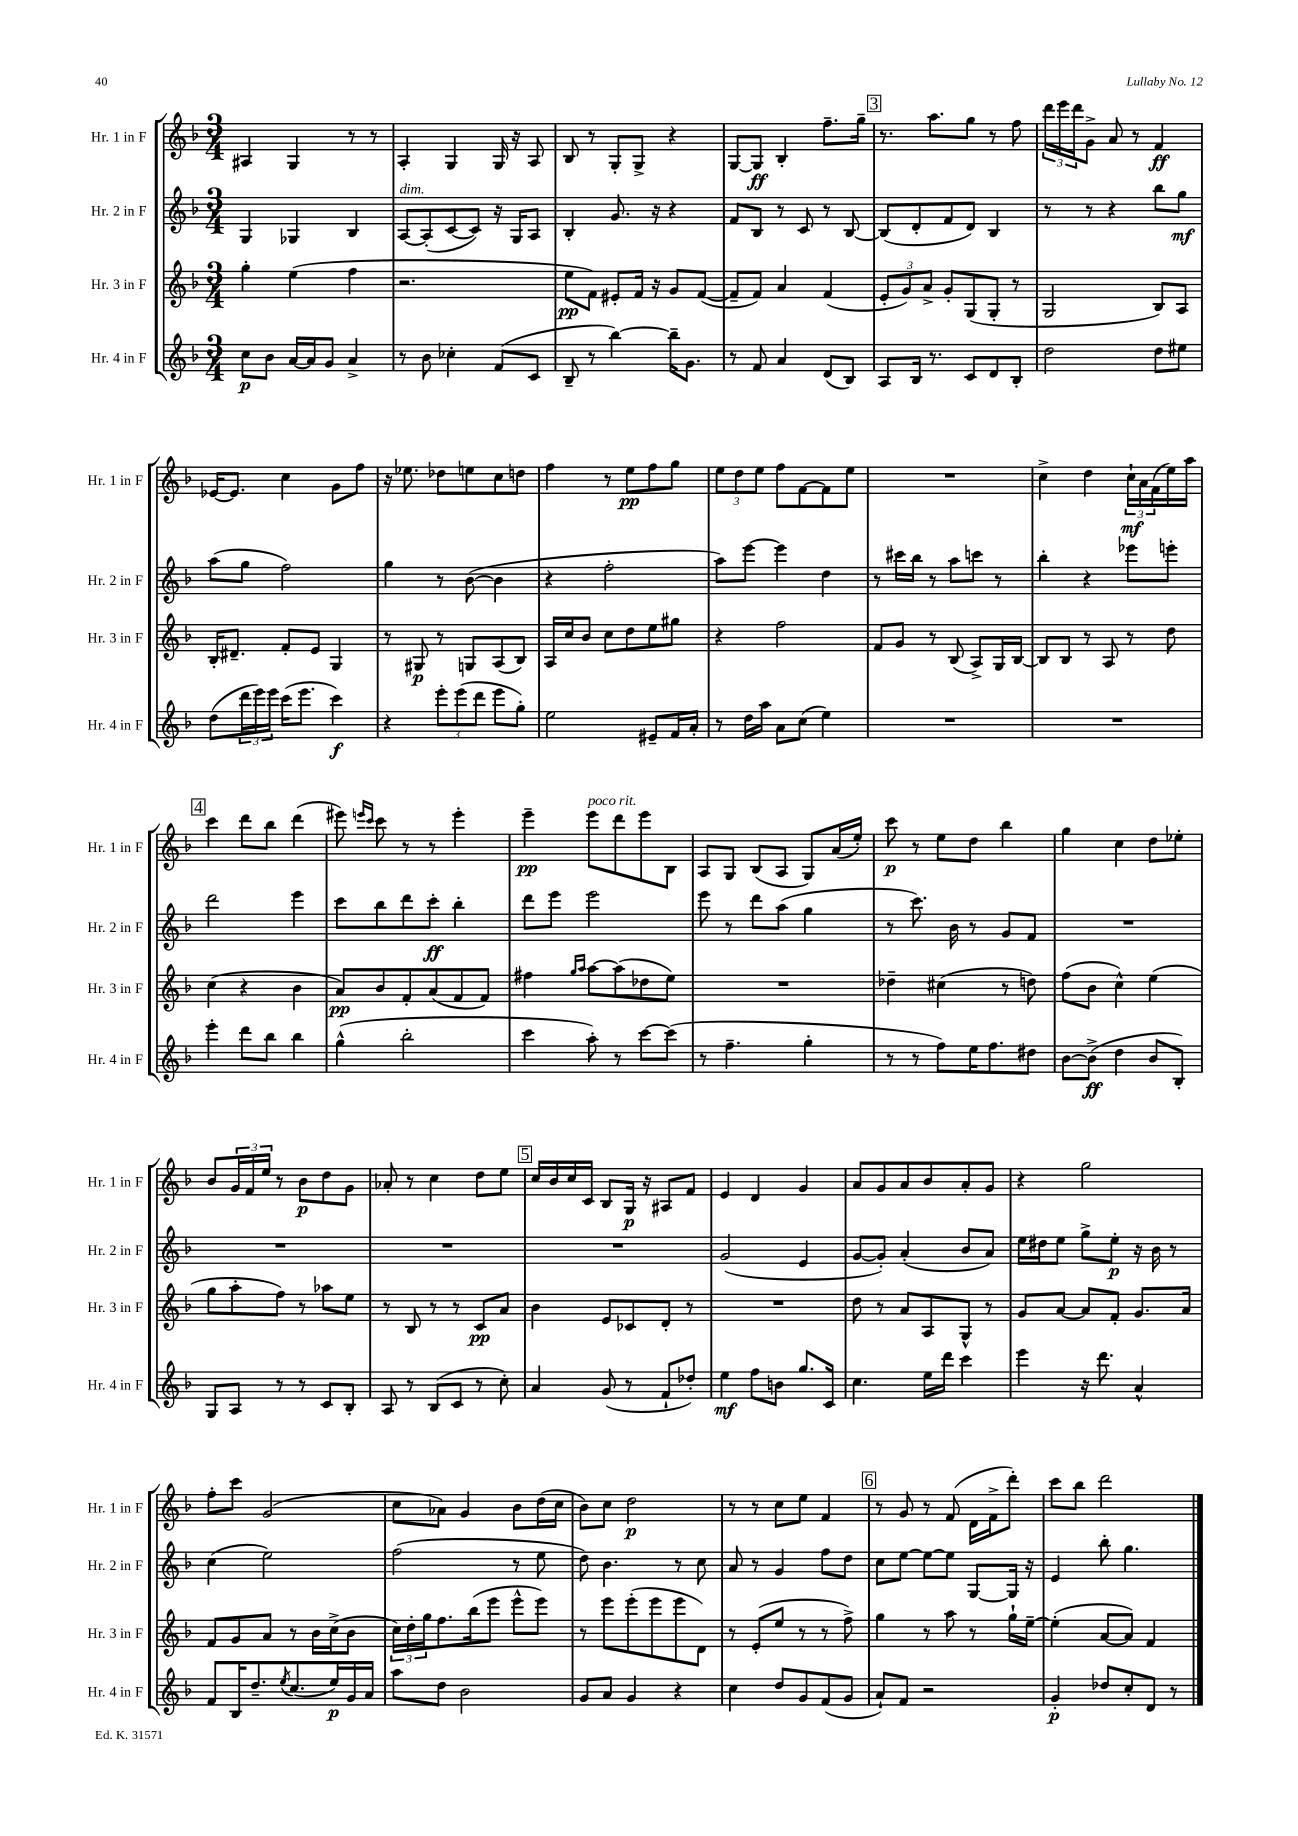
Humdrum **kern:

**kern	**kern	**kern	**kern
*staff4	*staff3	*staff2	*staff1
*clefG2	*clefG2	*clefG2	*clefG2
*k[b-]	*k[b-]	*k[b-]	*k[b-]
*M3/4	*M3/4	*M3/4	*M3/4
8cc\L	4gg'\	4G/	4A#/
8b-\J	.	.	.
[16a/LL	(4ee\	4G-/	4G/
16a/]J	.	.	.
8g/J	.	.	.
4a^/	4ff\	4B-/	8r
.	.	.	8r
=	=	=	=
8r	2.r	[8A/L	4A'/
8b-\	.	(8A'/]	.
4cc-'\	.	[8c/	4G/
.	.	8c/]J)	.
(8f/L	.	16r	16G/
.	.	16G/LK	16r
8c/J	.	8A/J	8A/
=	=	=	=
8B-~/	8ee\L	4B-'/	8B-/
8r	8f\J)	.	8r
[4bb-\)	8e#'/L	8.g/	8G'/L
.	16f/Jk	.	8G^/J
.	16r	16r	.
16bb-~\]LK	8g/L	4r	4r
8.g\J	.	.	.
.	([8f/J	.	.
=	=	=	=
8r	8f~/]L	8f/L	[8G/L
8f/	8f/J)	8B-/J	8G/]J
4a/	4a/	8r	4B-'/
.	.	8c/	.
(8d/L	(4f/	8r	8.ff~\L
8B-/J)	.	[8B-/	.
.	.	.	16gg~\Jk
=	=	=	=
8A/L	12e'/L	(8B-/]L	8.r
.	12g/)	.	.
16B-/Jk	.	8d'/	.
.	12a^/J	.	.
8.r	.	.	8.aa\L
.	8g'/L	8f/	.
8c/L	(8G/	8d/J)	8gg\J
8d/	8G'/J	4B-/	8r
8B-'/J	8r	.	8ff\
=	=	=	=
2dd\	2G/	8r	24ddd\LL
.	.	.	24eee\
.	.	.	24ddd\J
.	.	8r	8g^\J
.	.	4r	8a/
.	.	.	8r
8dd\L	8B-/L)	8bb-\L	4f/
8ee#\J	8A/J	8gg\J	.
=	=	=	=
(8dd\L	16B-'/LK	(8aa\L	[16e-/LK
.	8.d#~/J	.	8.e-/]J
24ddd\L	.	8gg\J	.
24eee\)	.	.	.
24eee\JJ	.	.	.
(16ccc\LK	8f'/L	2ff\)	4cc\
8.eee\J	.	.	.
.	8e/J	.	.
4ccc\)	4G/	.	8g\L
.	.	.	8ff\J
=	=	=	=
4r	8r	4gg\	16r
.	.	.	8.ee-\
.	8G#/	.	.
12eee'\L	8r	8r	8dd-\L
(12eee\	.	.	.
.	8G/L	([8b-\	8ee\
12ddd\J	.	.	.
8eee\L	(8A/	4b-\]	8cc\
8gg'\J)	8B-/J)	.	8dd\J
=	=	=	=
2ee\	16A/LL	4r	4ff\
.	16cc/J	.	.
.	8b-/J	.	.
.	8cc\L	2ff'\	8r
.	8dd\	.	8ee\L
8e#~/L	8ee\	.	8ff\
16f/L	8gg#\J	.	8gg\J
16a'/JJ	.	.	.
=	=	=	=
8r	4r	8aa\L)	12ee\L
.	.	.	12dd\
16dd\LL	.	[8eee\J	.
.	.	.	12ee\J
16aa\JJ	.	.	.
8a\L	2ff\	4eee\]	8ff\L
(8cc\J	.	.	[8f\
4ee\)	.	4dd\	8f\]
.	.	.	8ee\J
=	=	=	=
2.r	8f/L	8r	2.r
.	8g/J	16ccc#\LL	.
.	.	16bb-\JJ	.
.	8r	8r	.
.	(8B-/	8aa\L	.
.	8A^/L)	8ccc\J	.
.	16G/L	8r	.
.	[16B-/JJ	.	.
=	=	=	=
2.r	8B-/]L	4bb-'\	4cc^\
.	8B-/J	.	.
.	8r	4r	4dd\
.	8A/	.	.
.	8r	8eee-\L	24cc`\LL
.	.	.	24a\
.	.	.	(24f\
.	8dd\	8eee'\J	16ee\)
.	.	.	16aa\JJ
=	=	=	=
4eee'\	(4cc\	2ddd\	4ccc\
8ddd\L	4r	.	8ddd\L
8bb-\J	.	.	8bb-\J
4bb-\	4b-\	4eee\	(4ddd\
=	=	=	=
(4gg^^\	8a/L)	8ccc\L	8eee#\)
.	.	.	16qqeee/LL
.	.	.	16qqccc/JJ
.	8b-/	8bb-\	8ccc\
2bb-'\	8f'/	8ddd\	8r
.	(8a/	8ccc'\J	8r
.	8f/	4bb-'\	4eee'\
.	8f/J)	.	.
=	=	=	=
4ccc\	4ff#\	8ddd\L	4eee~\
.	.	8eee\J	.
.	16qqgg/LL	.	.
.	16qqaa/JJ	.	.
8aa'\)	[8aa\L	2eee\	8eee\L
8r	(8aa\]	.	8ddd\
[8ccc\L	8dd-\	.	8eee\
(8ccc\]J	8ee\J)	.	8B-\J
=	=	=	=
8r	2.r	8eee\	8A/L
4.ff~\	.	8r	8G/J
.	.	8ddd\L	(8B-/L
.	.	(8aa\J	8A/J
4gg'\	.	4gg\	8G/L)
.	.	.	(16a/L
.	.	.	16ee'/JJ)
=	=	=	=
8r	4dd-~\	8r	8ccc\
8r	.	8.ccc\)	8r
8ff\L)	(4cc#\	.	8ee\L
.	.	16b-\	.
16ee\K	.	8r	8dd\J
8.ff\	.	.	.
.	8r	8g/L	4bb-\
8dd#\J	8dd\)	8f/J	.
=	=	=	=
[8b-\L	(8ff\L	2.r	4gg\
(8b-^\]J	8b-\J	.	.
4dd\	4cc^^\)	.	4cc\
8b-/L	(4ee\	.	8dd\L
8B-'/J)	.	.	8ee-'\J
=	=	=	=
8G/L	8gg\L	2.r	8b-/L
8A/J	8aa'\	.	24g/L
.	.	.	24f/
.	.	.	24ee/JJ
8r	8ff\J)	.	8r
8r	8r	.	8b-\L
8c/L	8aa-\L	.	8dd\
8B-'/J	8ee\J	.	8g\J
=	=	=	=
8A/	8r	2.r	8a-'/
8r	8B-/	.	8r
(8B-/L	8r	.	4cc\
8c/J	8r	.	.
8r	8c/L	.	8dd\L
8cc'\)	8a/J	.	8ee\J
=	=	=	=
4a/	4b-\	2.r	16cc/LL
.	.	.	16b-/
.	.	.	16cc/
.	.	.	16c/JJ
(8g/	8e/L	.	8B-/L
8r	8c-/	.	16G/Jk
.	.	.	16r
8f`/L	8d'/J	.	8A#/L
8dd-'/J)	8r	.	8f/J
=	=	=	=
4ee\	2.r	(2g/	4e/
8ff\L	.	.	4d/
8b\J	.	.	.
8.gg/L	.	4e/	4g/
16c/Jk	.	.	.
=	=	=	=
4.cc\	8dd\	[8g/L	8a/L
.	8r	8g'/]J)	8g/
.	8a/L	(4a'/	8a/
16ee\LL	8A/	.	8b-/
16ddd\JJ	.	.	.
4ccc\	8G^^/J	8b-/L	8a'/
.	8r	8a/J)	8g/J
=	=	=	=
4eee\	8g/L	16ee\LL	4r
.	.	16dd#\J	.
.	[8a/J	8ee\J	.
16r	8a/]L	8gg^\L	2gg\
8.ddd\	.	.	.
.	8f'/J	8ee'\J	.
4a^^/	8.g/L	16r	.
.	.	16b-\	.
.	.	8r	.
.	16a/Jk	.	.
=	=	=	=
8f/L	8f/L	(4cc\	8ff'\L
16B-/K	8g/	.	8ccc\J
8.dd~/	.	.	.
.	8a/J	2ee\)	(2g/
8qee/	.	.	.
(8.cc/	8r	.	.
.	16b-\LL	.	.
16ee/L)	(16cc^\J	.	.
16g/	8b-\J	.	.
16a/JJ	.	.	.
=	=	=	=
8aa\L	24cc\LL)	(2ff\	8cc\L
.	24dd'\	.	.
.	24gg\J	.	.
8dd\J	8.ff\	.	8a-\J)
2b-\	.	.	4g/
.	(16bb-\k	.	.
.	8eee\J	.	.
.	8eee^^\L	8r	8b-\L
.	8eee\J)	8ee\	(16dd\L
.	.	.	16cc\JJ
=	=	=	=
8g/L	8r	8dd\)	8b-\L)
8a/J	8eee\L	4.b-\	8cc\J
4g/	(8eee'\	.	2dd\
.	8eee\	.	.
4r	8eee\	8r	.
.	8d\J)	8cc\	.
=	=	=	=
4cc\	8r	8a/	8r
.	(8e'/L	8r	8r
8dd/L	8ee/J	4g/	8cc\L
8g/	8r	.	8ee\J
(8f/	8r	8ff\L	4f/
8g/J	8ff^\)	8dd\J	.
=	=	=	=
8a`/L)	4gg\	8cc\L	8r
8f/J	.	[8ee\J	8g/
2r	8r	8ee\_L	8r
.	8aa\	8ee\]J	(8f/
.	8r	[8G/L	16d\LL
.	.	.	16f^\J
.	16gg`\LL	16G/]Jk	8ddd'\J)
.	[16ee~\JJ	16r	.
=	=	=	=
4g'/	(4ee'\]	4e/	8ccc\L
.	.	.	8bb-\J
8dd-/L	[8a/L	8bb-'\	2ddd\
8cc'/	8a/]J)	4.gg\	.
8d/J	4f/	.	.
8r	.	.	.
==	==	==	==
*-	*-	*-	*-
